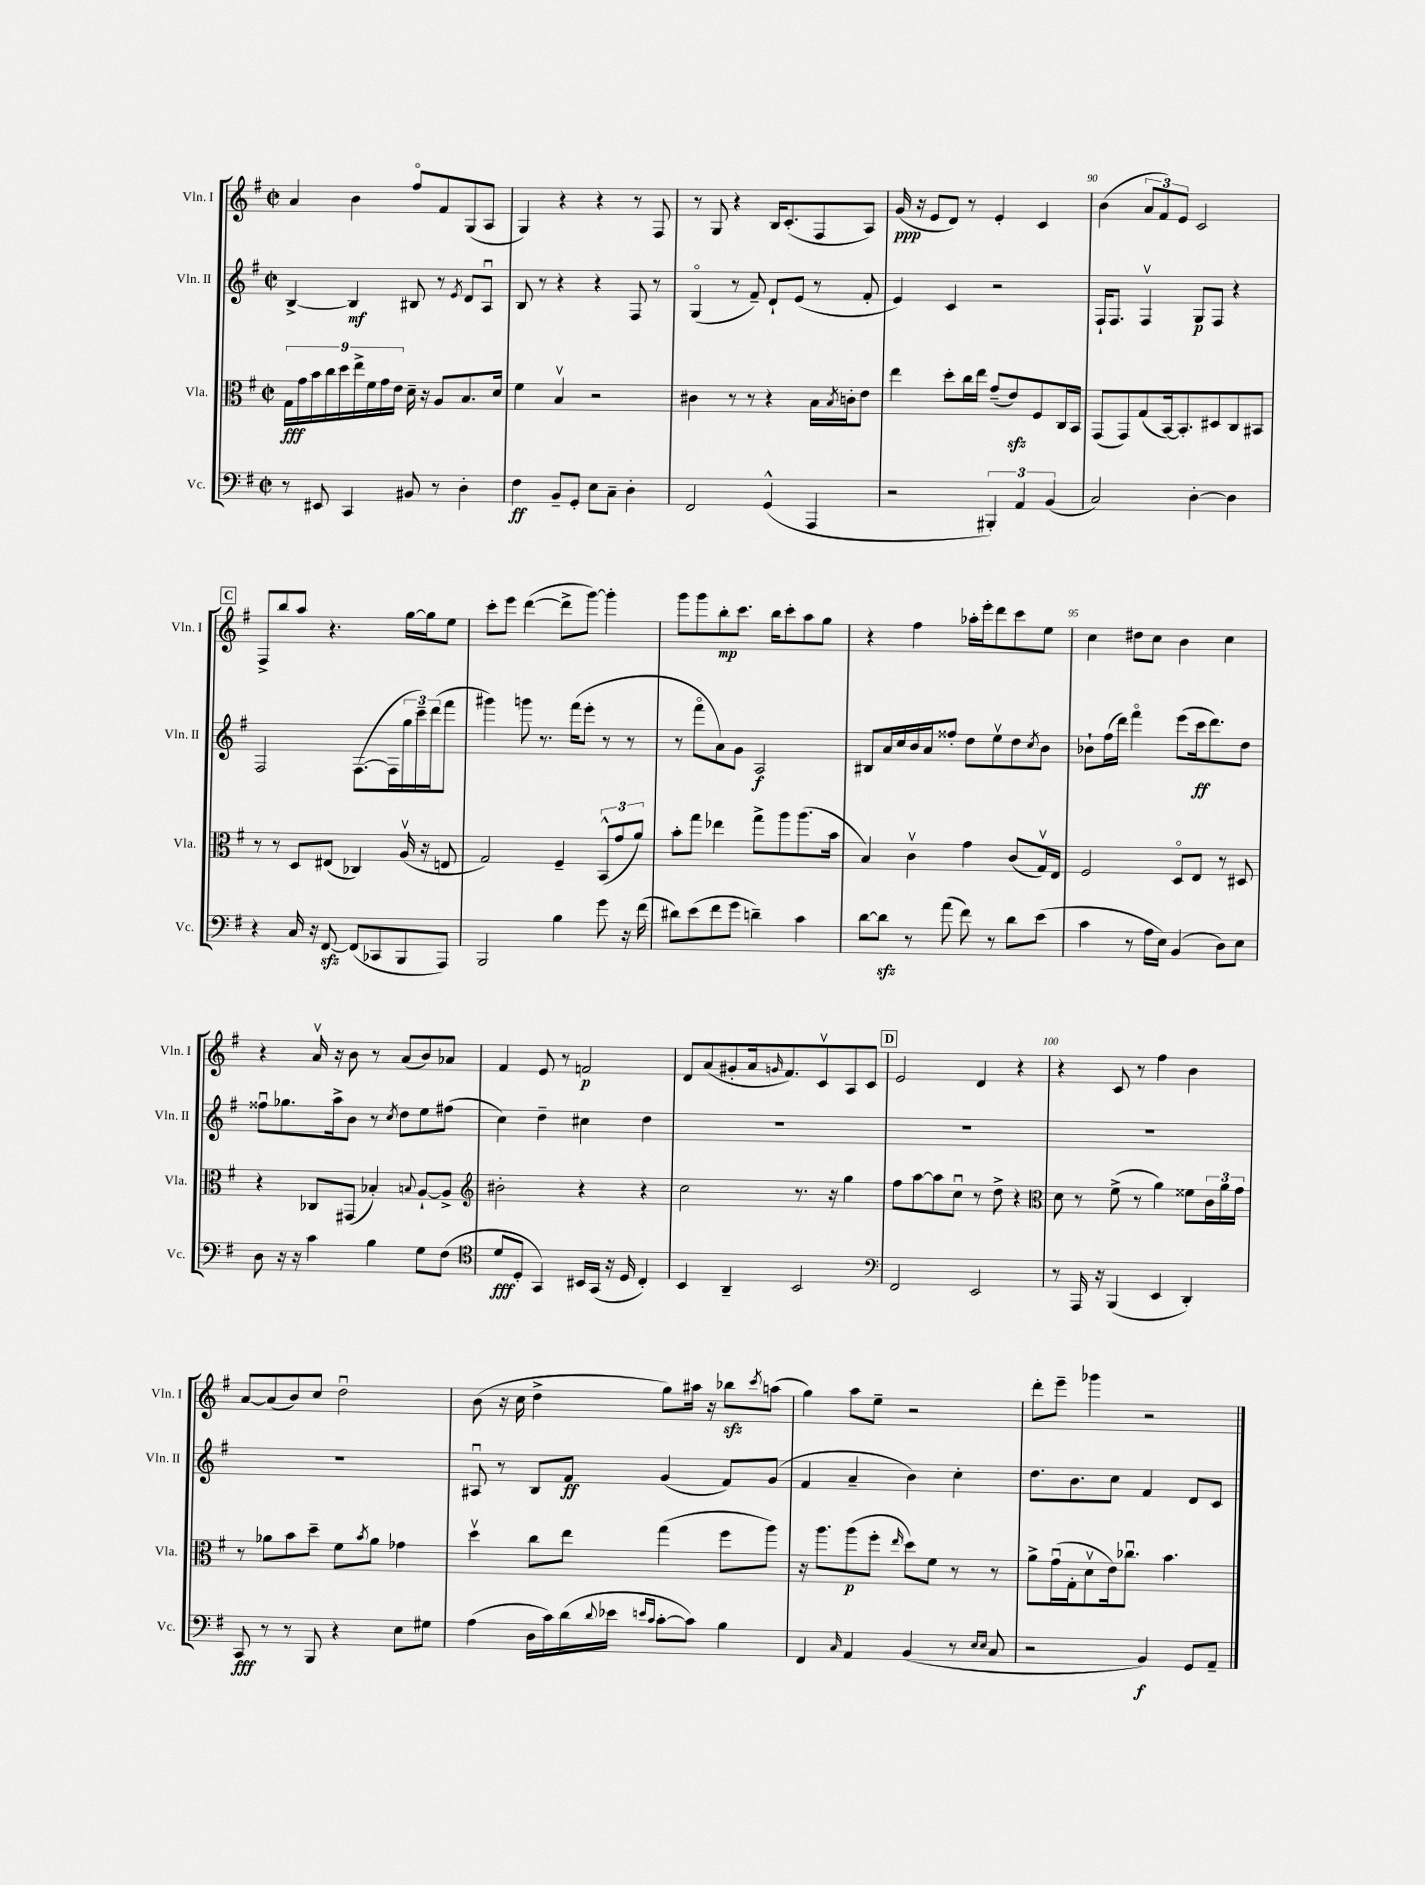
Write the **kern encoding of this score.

**kern	**kern	**kern	**kern
*staff4	*staff3	*staff2	*staff1
*clefF4	*clefC3	*clefG2	*clefG2
*k[f#]	*k[f#]	*k[f#]	*k[f#]
*M2/2	*M2/2	*M2/2	*M2/2
*met(c|)	*met(c|)	*met(c|)	*met(c|)
8r	18G	[4B^	4a
.	18g	.	.
.	18b	.	.
8EE#	.	.	.
.	18cc	.	.
.	18dd	.	.
4CC	.	4B]	4b
.	18ee^	.	.
.	18f#	.	.
.	18g	.	.
.	18e	.	.
8BB#	16d~	8B#	8ff#o
.	16r	.	.
8r	8A	8r	8f#
.	.	8qe	.
4D'	8.B	8d	(8G
.	.	8Au	8A
.	16d	.	.
=	=	=	=
4F#	4f#	8B	4G)
.	.	8r	.
8BB~	4Bv	4r	4r
8GG'	.	.	.
8E	2r	4r	4r
8C~	.	.	.
4D'	.	8F#	8r
.	.	8r	8F#
=	=	=	=
2FF#	4c#	(4Go	8r
.	.	.	8G
.	8r	8r	4r
.	8r	8f#~)	.
(4GG^^	4r	8d`	16B
.	.	.	(8.c'
.	.	(8e	.
4AAA	16B	8r	8F#
.	8qB	.	.
.	16c'	.	.
.	8e	8f#'	8A)
=	=	=	=
2r	4ee	4e)	(16g
.	.	.	16r
.	.	.	8e
.	8dd'	4c	8d)
.	16cc	.	8r
.	16ee	.	.
6BBB#')	(8g~	2r	4e'
.	8e)	.	.
6AA	.	.	.
.	8F#	.	4c
(6BB	.	.	.
.	16C	.	.
.	16BB	.	.
=	=	=	=
2C)	(8GG	16F#`	(4b
.	.	8.F#	.
.	8GG)	.	.
.	(8G	4F#v	12a
.	.	.	12f#)
.	[16BB)	.	.
.	.	.	12e
.	8.BB']	.	.
[4D'	.	8G	2c
.	8D#	8F#	.
4D]	8C	4r	.
.	8BB#	.	.
=	=	=	=
4r	8r	2F#	8F#^
.	8r	.	8bb
16C	8D	.	8aa
16r	.	.	.
[8FF#	(8E#	.	4.r
(8FF#]	4C-)	([8.F#	.
8CC-	.	.	.
.	.	16F#]	.
8BBB	(16Av	24gg	[16gg
.	.	24ccc~)	.
.	16r	.	16gg]
.	.	(24ddd	.
8AAA)	8E	8fff#	8ee
=	=	=	=
2BBB	2G)	4ggg#)	8ccc'
.	.	.	8eee
.	.	8ggg	([4ddd
.	.	8.r	.
4B	4F#~	.	8ddd^]
.	.	(16fff#	.
.	.	8eee'	[8ggg)
8g	(12BB^^	8r	4ggg']
.	12g	.	.
16r	.	8r	.
.	12a)	.	.
(16f#	.	.	.
=	=	=	=
8d#)	8b'	8r	8ggg
(8e	8gg	8fff#o	8ggg
8f#	4ee-	8a)	8bb'
8g	.	8g	8.ccc
4d~)	8gg^	2A	.
.	.	.	16bb
.	8aa	.	8ccc'
4c	(8.aa	.	8aa
.	.	.	8gg
.	16b	.	.
=	=	=	=
[8d	4B)	8B#	4r
8d]	.	16a	.
.	.	16cc	.
8r	4cv	16b	4ff#
.	.	16a	.
(8a	.	8ff##'	.
8f#)	4g	8dd	16aa-'
.	.	.	16eee'
8r	.	8eev	8ddd
8d	(8c	8dd	8ccc
.	.	8qcc	.
(8e	16Gv)	8b	8ee
.	16E	.	.
=	=	=	=
4c	2F#	8b-`	4cc
.	.	(16ff#	.
.	.	16ddd)	.
8r	.	4fff#o	8dd#
16A	.	.	8cc
16E)	.	.	.
(4BB	8Do	(8eee	4b
.	8E	16ccc	.
.	.	8.ddd)	.
8D)	8r	.	4cc
8E	8D#	8dd	.
=	=	=	=
8D	4r	8ff##u	4r
16r	.	8.gg-	.
16r	.	.	.
4c	8C-	.	16av
.	.	16aa^	16r
.	(8GG#	8b	8b
4B	4B-')	8r	8r
.	.	8qcc	.
.	.	8dd	(8a
.	8qqB	.	.
8G	[8A`	8ee	8b)
(8F#	8A^]	(8ff#	8a-
=	=	=	=
*clefC4	*clefG2	*	*
8d	2b#'	4cc)	4f#
8D'	.	.	.
4GG)	.	4dd~	8e
.	.	.	8r
16BB#	4r	4cc#	2f
(16GG	.	.	.
16r	.	.	.
16D	.	.	.
4C')	4r	4dd	.
=	=	=	=
4BB	2cc	1r	8d
.	.	.	(8a
4AA~	.	.	8g#'
.	.	.	16a
.	.	.	16qqg
.	.	.	8.f#)
2BB	8.r	.	.
.	.	.	8cv
.	16r	.	.
.	4gg	.	8A
.	.	.	8c
=	=	=	=
*clefF4	*	*	*
2FF#	8ff#	1r	2e
.	[8aa	.	.
.	8aa]	.	.
.	8ccu	.	.
2EE	8r	.	4d
.	8dd^	.	.
.	4r	.	4r
=	=	=	=
*	*clefC3	*	*
8r	8d	1r	4r
16AAA	8r	.	.
16r	.	.	.
(4BBB	(8f#^	.	8c
.	8r	.	8r
4EE	4a)	.	4ff#
4DD')	8f##	.	4b
.	24c	.	.
.	24a	.	.
.	24g	.	.
=	=	=	=
8CC	8r	1r	[8a
8r	8a-	.	(8a]
8r	8b	.	8b)
8BBB	8dd~	.	8cc
4r	8f#	.	2ddu
.	8qb	.	.
.	8a-	.	.
8E	4g-	.	.
8G#	.	.	.
=	=	=	=
(4A	4ddv	8A#u	(8b
.	.	8r	16r
.	.	.	16cc
16D	8cc	8B	4dd^
16c)	.	.	.
(16d	8ee	8f#	.
8qqd	.	.	.
16e-	.	.	.
16qqe	.	.	.
16qqc	.	.	.
[8c'	(4gg	(4g	8gg)
8c])	.	.	16aa#
.	.	.	16r
4B	8ff#	8f#)	8bb-
.	.	.	8qccc
.	8aa)	(8g	(8aa
=	=	=	=
4FF#	16r	4f#	4gg)
.	8.aa	.	.
16qqC	.	.	.
4AA	(8aa	4a~	8aa
.	8ff#'	.	8ee~
.	16qqee	.	.
(4BB	8dd)	4b)	2r
.	8f#	.	.
8r	8r	4cc'	.
16qqE	.	.	.
16qqE	.	.	.
8C	8r	.	.
=	=	=	=
2r	8a^	8.dd	8ddd'
.	(16gu	.	8eee~
.	16G'	8.b	.
.	8dv	.	4ggg-
.	16e)	8cc	.
.	8.cc-u	.	.
4BB)	.	4f#	2r
.	4.b	.	.
8GG	.	8d	.
8AA~	.	8c	.
==	==	==	==
*-	*-	*-	*-
